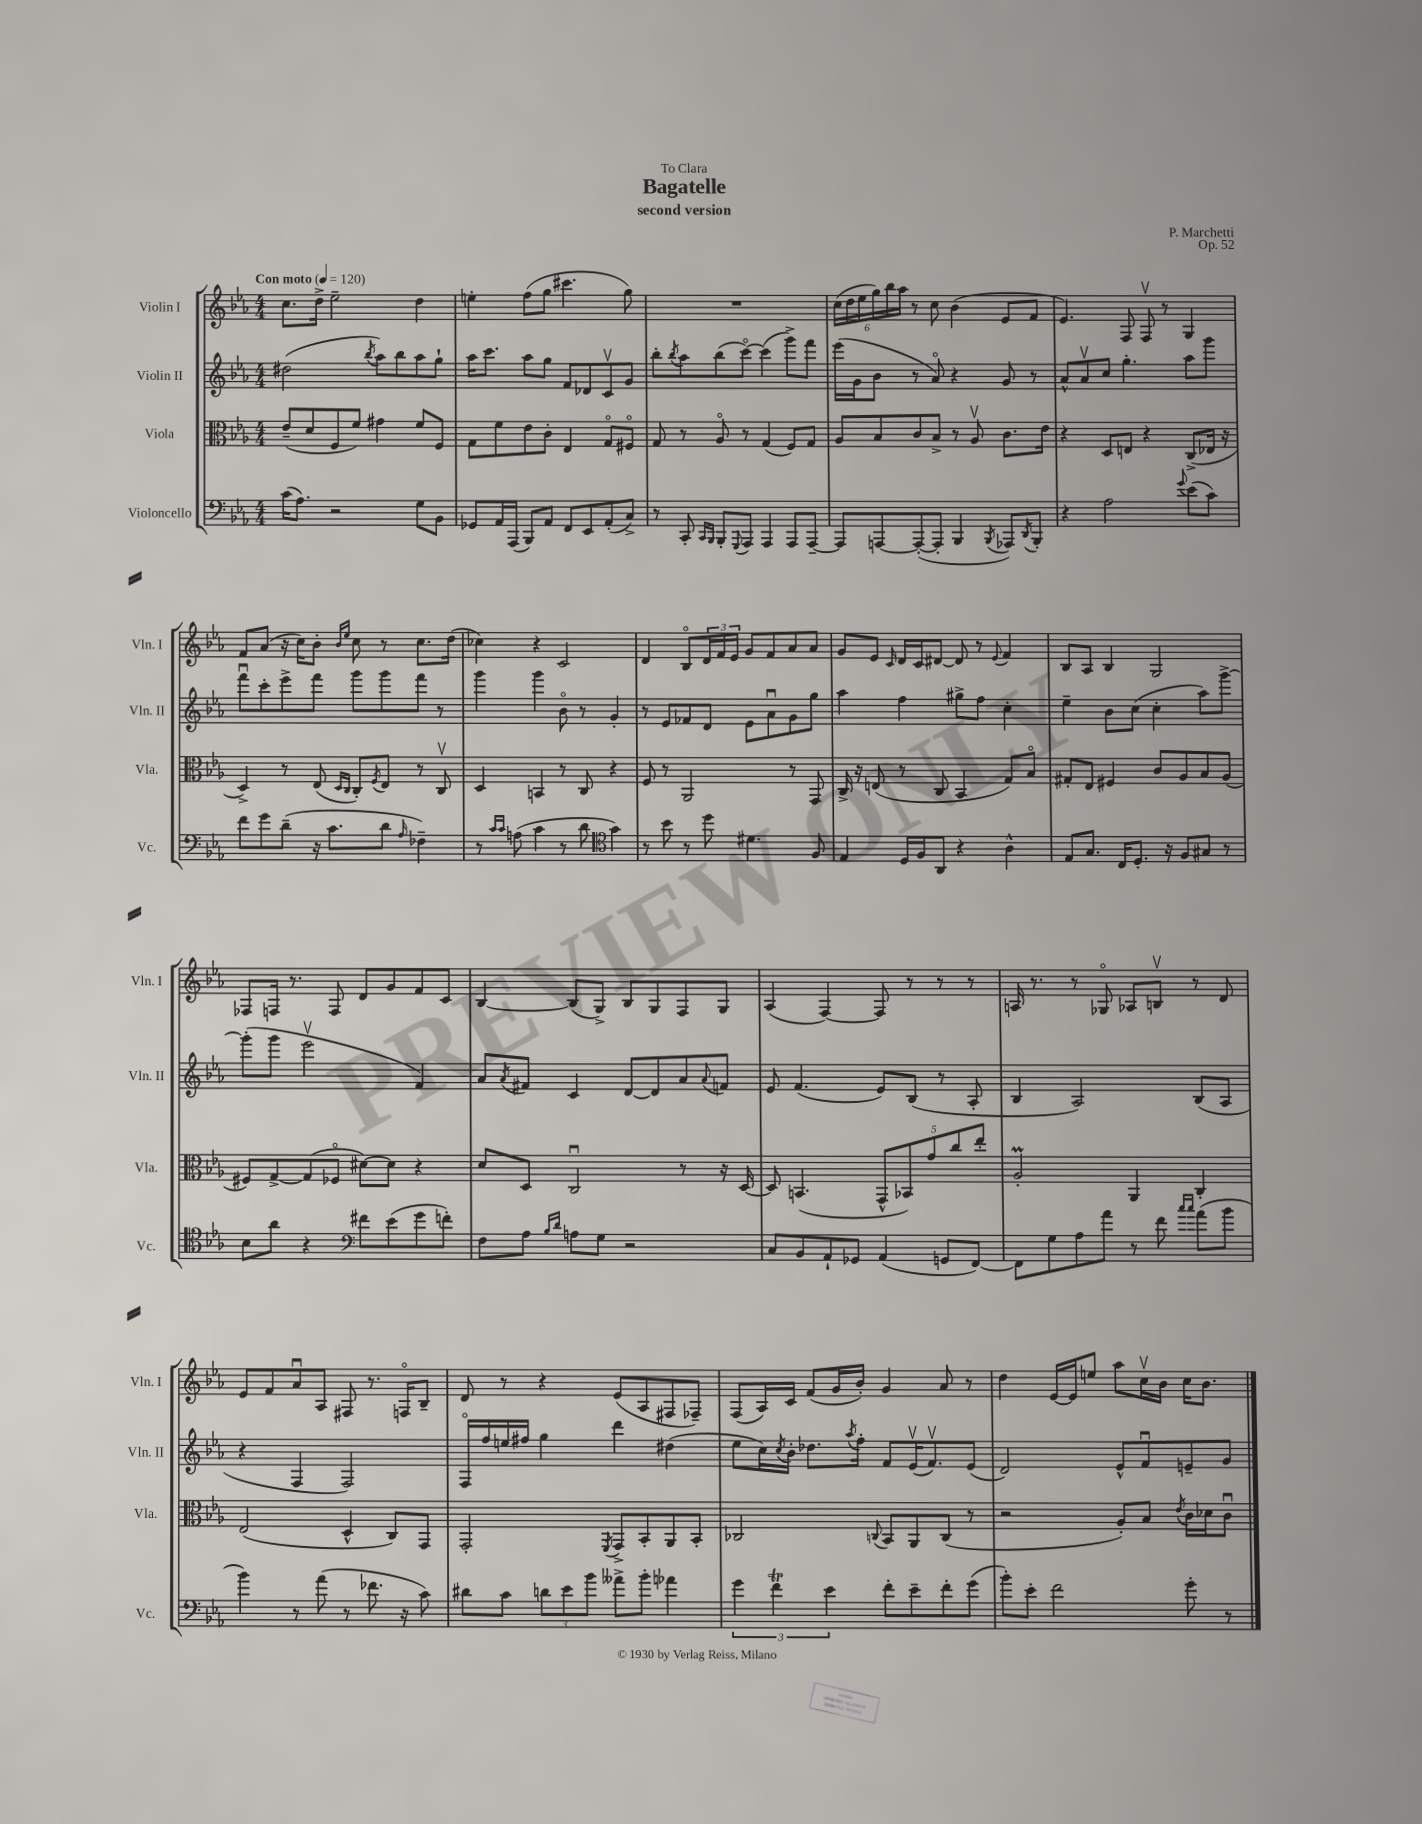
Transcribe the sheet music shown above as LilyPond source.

\header { title = "Bagatelle" composer = "P. Marchetti" subtitle = "second version" dedication = "To Clara" opus = "Op. 52" }
<<
\new StaffGroup <<
\new Staff = "s0" \with { instrumentName = "Violin I" shortInstrumentName = "Vln. I" } {
    \clef treble \key ees \major \numericTimeSignature \time 4/4 \tempo "Con moto" 4 = 120
    c''8. d''16-> ees''2-- d''4 |
    e''4-. f''8( g''8 cis'''4. g''8) |
    R1 |
    \tuplet 6/4 { c''16( d''16 ees''16 g''16) bes''16 aes''16 } r8 c''8 bes'4( ees'8 f'8 |
    ees'4.) f8 f8\upbow r8 g4 |
    f'8 aes'8( r16 c''16) bes'8-. \grace { bes'16 ees''16 } c''8 r8 c''8. d''16( |
    ces''4) r4 c'2 |
    d'4 bes8\flageolet \tuplet 3/2 { d'16 f'16 ees'16 } g'8 f'8 aes'8 aes'8 |
    g'8 ees'8 \grace { c'16 } d'16 c'16 dis'8~ dis'8 r8 \appoggiatura { ees'8 } f'4 |
    bes8 aes8 bes4 g2 |
    fes8 f16 r8. f8 d'8 g'8 f'8 c'8 |
    bes4~ bes8( g8->) bes8 g8 f8 g8 |
    aes4( f4~) f8 r8 r8 r8 |
    a16 r8. r8 ges8\flageolet aes8 b8\upbow r8 d'8 |
    ees'8 f'8 aes'8\downbow aes8 fis8 r8. f16\flageolet bes8-- |
    d'8 r8 r4 ees'8( aes8 fis8 fes8--) |
    f8( aes16) c'16 f'8( g'16 bes'16-.) g'4 aes'8 r8 |
    d''4 ees'16~ ees'16 e''8 aes''8 c''16\upbow bes'16 c''16 bes'8. \bar "|." |
}
\new Staff = "s1" \with { instrumentName = "Violin II" shortInstrumentName = "Vln. II" } {
    \clef treble \key ees \major \numericTimeSignature \time 4/4
    dis''2( \acciaccatura { bes''8 } aes''8) bes''8 aes''8 g''8-! |
    aes''16 c'''8. aes''8 g''8 f'8 des'8 c'8\upbow g'8 |
    bes''8-. \acciaccatura { bes''8 } aes''8 bes''8( c'''8~\flageolet) c'''4( g'''8->) f'''8 |
    ees'''16( g'16 bes'8 r8 aes'8\flageolet) r4 g'8 r8 |
    aes'8-^ aes'8\upbow c''8 g''4.-. aes''8 g'''8 |
    f'''8\downbow c'''8-. ees'''8-> f'''8 g'''8 g'''8 f'''8 r8 |
    g'''4 g'''4 bes'8\flageolet r8 g'4-. |
    r8 ees'8 fes'8 d'8 ees'8 aes'8\downbow g'8 g''8 |
    aes''4 f''4 gis''8-> f''8 c''4-. |
    ees''4-- bes'8 c''8( c''4-. aes''8) g'''8~-> |
    g'''8-.( g'''8 ees'''2\upbow f'4) |
    aes'8 \acciaccatura { aes'8 } fis'8 c'4 d'8~ d'8 aes'8 \appoggiatura { aes'8 } f'8 |
    ees'8 f'4.( ees'8) bes8( r8 aes8-. |
    bes4 aes2) bes8( aes8 |
    r4 f4 f2) |
    f16\flageolet f''16 e''16 fis''16 g''4 d'''4 dis''4( |
    ees''8 c''16) \acciaccatura { c''8 } bes'16-. des''8. \acciaccatura { aes''8 } f''16-. f'8 ees'16\upbow( f'8.\upbow) ees'8( |
    d'2) ees'8-^ f'8\downbow e'8-- g'8 \bar "|." |
}
\new Staff = "s2" \with { instrumentName = "Viola" shortInstrumentName = "Vla." } {
    \clef alto \key ees \major \numericTimeSignature \time 4/4
    ees'8--( d'8 f8 f'8) gis'4 f'8 f8 |
    g8 f'8 ees'8 c'8-. ees4 g8\flageolet fis8\flageolet |
    g8 r8 aes8\flageolet r8 g4( f8) g8 |
    aes8 bes8 c'8 bes8-> r8 aes8\upbow c'8. ees'16 |
    r4 d8 e8 r4 c8->( ees16 r16 |
    d4->) r8 ees8( \grace { d16 c16 } c8-.) \acciaccatura { f8 } ees8 r8 c8\upbow |
    d4 b,4 r8 c8 r4 |
    f8 r8 aes,2 r8 g,8 |
    c16-> r16 e8( r8 c8 bes,4 g8) bes8\flageolet |
    gis8-. ees8 fis4 c'8 aes8 bes8 aes8( |
    fis8) g8~-> g8( fes8\flageolet dis'8~) dis'8 r4 |
    d'8 d8 c2\downbow r8 r16 d16~ |
    d8 b,4.( \tuplet 5/4 { g,8-^ bes,8) g'8 c''8 ees''8-. } |
    aes2-.\prall aes,4 c4-. |
    ees2( d4-^ c8) g,8 |
    g,2-. \acciaccatura { f,8 } g,8-> bes,8-. aes,8 bes,8-. |
    ces2 \appoggiatura { c8 } bes,8 aes,8 c8( r8 |
    r2 aes8-.) bes8 \acciaccatura { ees'8 } c'16 des'16 c'8\downbow \bar "|." |
}
\new Staff = "s3" \with { instrumentName = "Violoncello" shortInstrumentName = "Vc." } {
    \clef bass \key ees \major \numericTimeSignature \time 4/4
    c'16( aes8.) r2 g8 bes,8 |
    ges,8 aes,16 aes,,16( bes,,8) aes,8 f,8 ees,8 aes,8-.( c8->) |
    r8 c,8-. \grace { c,16 bes,,16 } bes,,8-. \appoggiatura { g,,8 } aes,,8 aes,,4 aes,,8 aes,,8~-- |
    aes,,8 a,,8~ a,,8~-.( a,,8-. bes,,4 \acciaccatura { bes,,8 } aes,,8) \acciaccatura { d,8 } bes,,8-. |
    r4 aes2 \appoggiatura { g'8 } ees'8( c'8) |
    f'8 g'8 d'8--( r16 c'8. d'8 \grace { aes16 } fes4--) |
    r8 \grace { c'16 c'16 } a8( c'4 r8 d'8 \clef tenor g'4) |
    r8 bes'8 r8 d''8 dis'4. f8 |
    ees4 d16 f16 aes,8 r4 aes4-^ |
    ees8 g8. c16 d8.-. r16 f8 gis8 r8 |
    bes8 aes'8 r4 \clef bass fis'8 ees'8( g'8 f'8-.) |
    f8 aes8 \grace { bes16 d'16 } a8 g8 r2 |
    c8 bes,8 aes,8-! ges,8 aes,4( g,8 f,8~) |
    f,8 g8 aes8 aes'8 r8 f'8 \grace { c''16 c''16 } aes'8( bes'8 |
    bes'4) r8 aes'8( r8 fes'8. r16 c'8) |
    dis'8 c'8 \tuplet 3/2 { d'8 ees'8 bes'8 } aeses'8-> bes'8-. aes'4 |
    \tuplet 3/2 { g'4 f'4\trill ees'4 } f'8-. ees'8-- f'8-. g'8( |
    bes'8-.) ees'8-. f'2 g'8-. r8 \bar "|." |
}
>>
>>
\layout { \context { \Score \remove "Bar_number_engraver" } }
